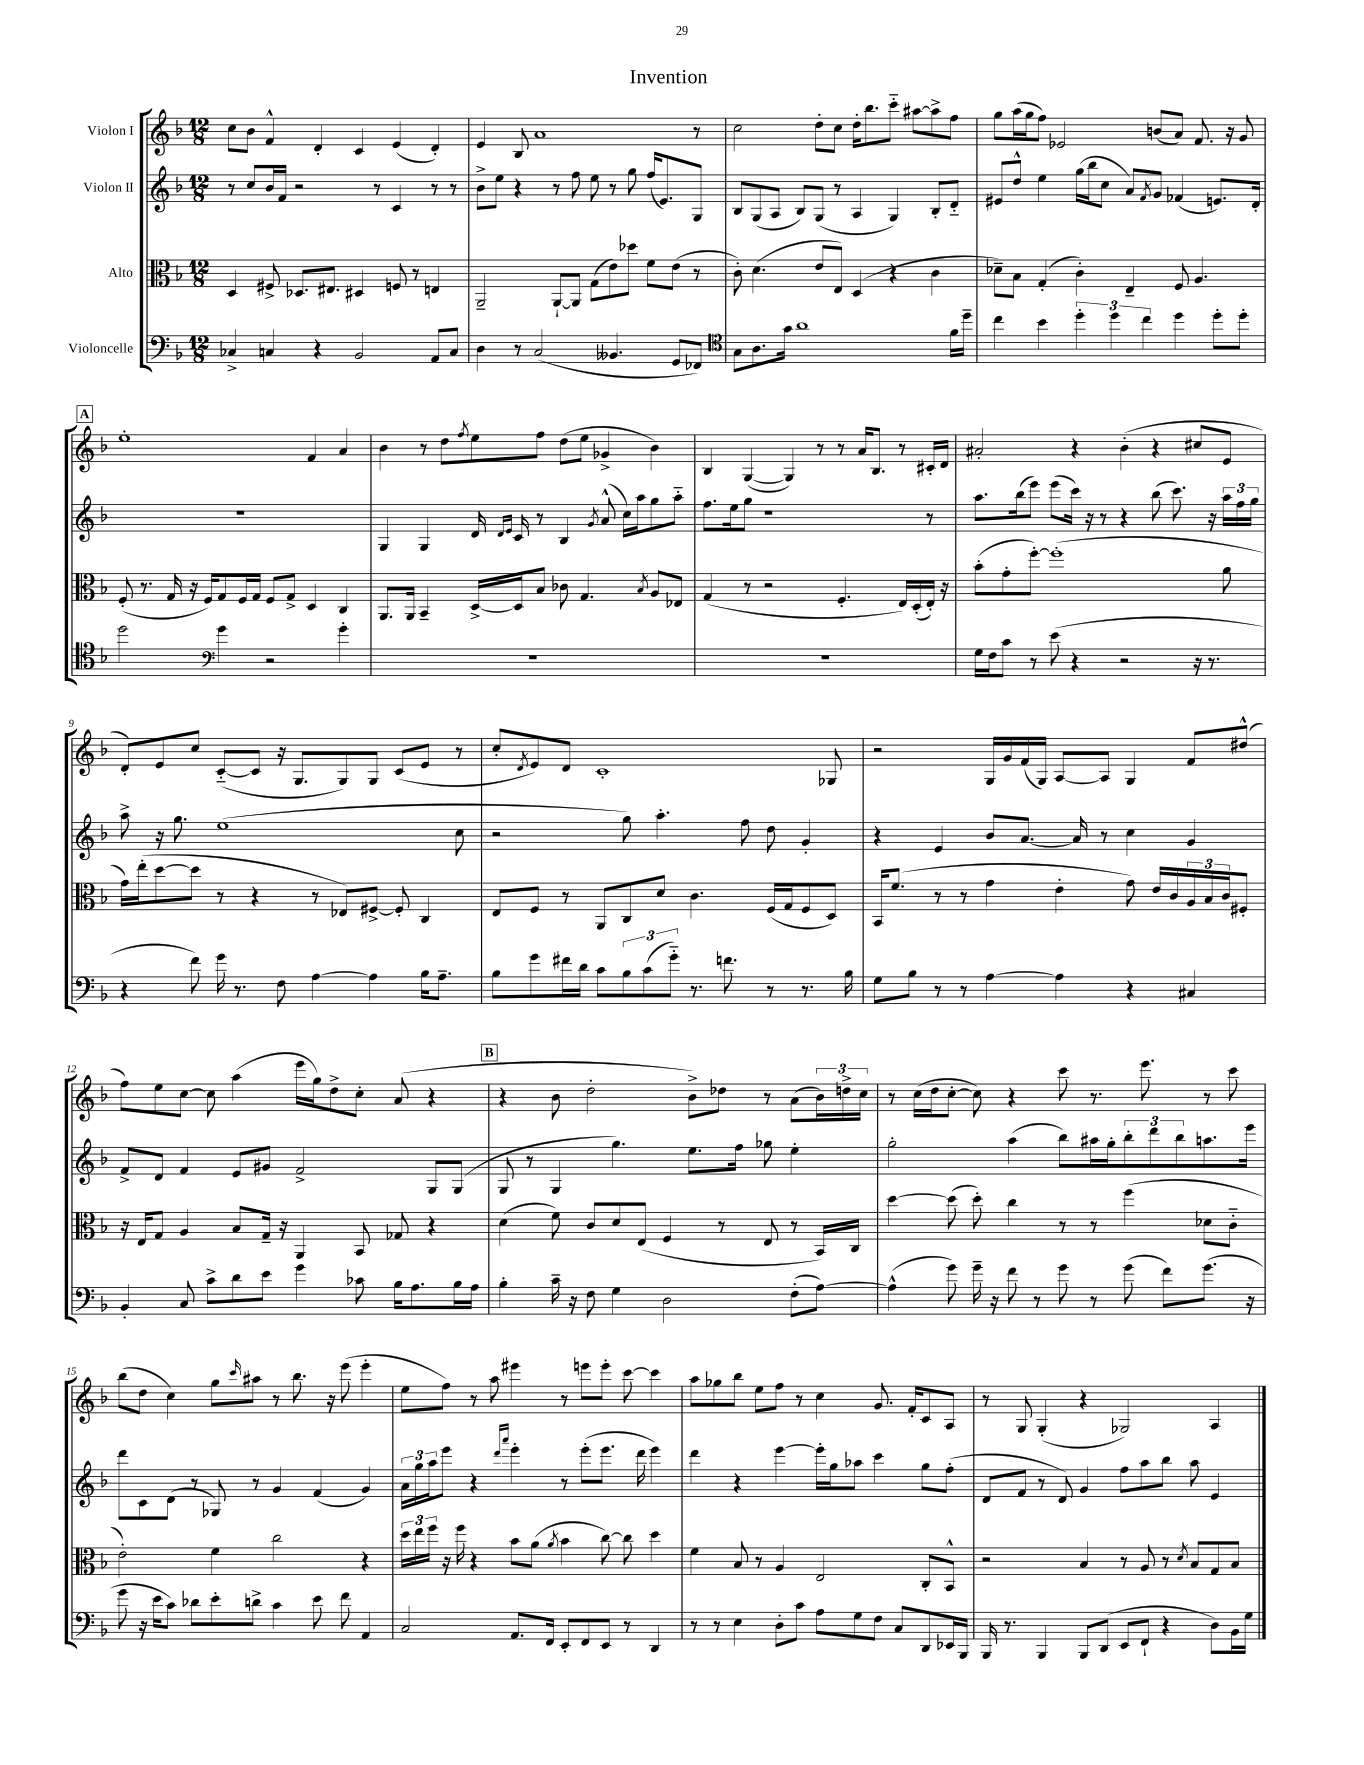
\header { title = "Invention" }
<<
\new StaffGroup <<
\new Staff = "s0" \with { instrumentName = "Violon I" } {
    \clef treble \key f \major \numericTimeSignature \time 12/8
    c''8 bes'8 f'4-^ d'4-. c'4 e'4( d'4-.) |
    e'4 bes8 a'1 r8 |
    c''2 d''8-. c''8 d''16-. bes''8. c'''8-_ ais''8~ ais''8-> f''8 |
    g''8 a''16( g''16 f''8) ees'2 b'8( a'8) f'8. r16 g'8 |
    \mark \markup { \box "A" } e''1-. f'4 a'4 |
    bes'4 r8 d''8 \acciaccatura { f''8 } e''8 f''8 d''8( e''8 ges'4-> bes'4) |
    bes4 g4~( g4) r8 r8 a'16 bes8. r8 cis'16-. d'16 |
    ais'2-. r4 bes'4-.( r4 cis''8 e'8 |
    d'8-.) e'8 c''8 c'8~-_( c'8 r16 g8. g8) g8 c'8( e'8 r8 |
    c''8-. \acciaccatura { d'8 } e'8) d'8 c'1-. ges8 |
    r2 g16 g'16 f'16( g16) a8~ a8 g4 f'8 dis''8-^( |
    f''8) e''8 c''8~ c''8 a''4( e'''16 g''16) d''8-> c''8-. a'8( r4 |
    \mark \markup { \box "B" } r4 bes'8 d''2-. bes'8->) des''8 r8 a'8( \tuplet 3/2 { bes'16) d''16-> c''16 } |
    r8 c''16( d''16 c''8~-. c''8) r4 c'''8 r8. e'''8. r8 c'''8 |
    bes''8( d''8 c''4) g''8 \grace { c'''16 } ais''8 r8 bes''8. r16 e'''8( e'''4-. |
    e''8 f''8) r8 a''8 eis'''4 r8 e'''8 e'''8-. c'''8~ c'''4 |
    a''8 ges''8 bes''8 e''8 f''8 r8 c''4 g'8. f'16-. c'8 a8 |
    r8 g8 g4-.( r4 ges2) a4 \bar "|." |
}
\new Staff = "s1" \with { instrumentName = "Violon II" } {
    \clef treble \key f \major \numericTimeSignature \time 12/8
    r8 c''8 bes'16 f'16 r2 r8 c'4 r8 r8 |
    bes'8-> e''8 r4 r8 f''8 e''8 r8 g''8 f''16( e'8.) g8 |
    bes8 g8( a8 bes8) g8( r8 a4 g4) bes8-. d'8-_ |
    eis'8 d''8-^ e''4 g''16( bes''16 c''8 a'8) \acciaccatura { f'8 } g'8 fes'4( e'8.) d'16-. |
    \mark \markup { \box "A" } R1. |
    g4 g4 d'16 \grace { d'16 e'16 } c'16 r8 bes4 \acciaccatura { g'8 } a'8-^( c''16) a''16 g''8 a''8-_ |
    f''8. e''16 g''8 r1 r8 |
    a''8. bes''16( e'''8) e'''8( c'''16) r16 r8 r4 bes''8( c'''8.) r16 \tuplet 3/2 { a''16 f''16 g''16 } |
    a''8-> r16 g''8. e''1( c''8 |
    r2 g''8) a''4.-. f''8 d''8 g'4-. |
    r4 e'4 bes'8 a'8.~ a'16 r8 c''4 g'4 |
    f'8-> d'8 f'4 e'8 gis'8 f'2-> g8 g8( |
    \mark \markup { \box "B" } g8 r8 g4 g''4.) e''8. f''16 ges''8 e''4-. |
    g''2-. a''4( bes''8) ais''16 g''16-. \tuplet 3/2 { bes''8-. d'''8 bes''8 } a''8. e'''16 |
    d'''8 c'8 d'8( r8 ges8) r8 g'4 f'4( g'4) |
    \tuplet 3/2 { a'16 g''16 a''16 } e'''8 r4 \grace { d'''16 a'''16 } e'''4-. r8 e'''8-.( e'''8. d'''16 e'''4) |
    d'''4 r4 e'''4~ e'''16-. g''16 aes''8 c'''4 g''8 f''8-.( |
    d'8 f'8 r8 d'8) g'4 f''8 a''8 bes''8 a''8 e'4 \bar "|." |
}
\new Staff = "s2" \with { instrumentName = "Alto" } {
    \clef alto \key f \major \numericTimeSignature \time 12/8
    d4 fis8-> des8. eis8. dis4 f8 r8 e4 |
    a,2-- a,8~-! a,8 g8( e'8) des''8 f'8 e'8( r8 |
    c'8-.) d'4.( e'8 e8) d4( r4 c'4 |
    des'8--) bes8 g4-.( c'4-.) e4-- f8 a4. |
    \mark \markup { \box "A" } f8-.( r8. g16 r16 f16) g8 f16 g16 f8 g8-> d4 c4 |
    a,8. a,16 bes,4-- d16~-> d16 bes8 ces'8 g4. \acciaccatura { bes8 } a8 ees8 |
    g4( r8 r2 f4.-. e16) d16-.( e16-.) r16 |
    bes'8-.( g'8-. f''8~-.) f''1-.( a'8 |
    g'16) e''16-.( d''8~ d''8 r8 r4 r8 ees8) fis8~-> fis8-. c4 |
    e8 f8 r8 a,8 c8 d'8 c'4. f16( g16 f8 d8) |
    bes,16 f'8.( r8 r8 g'4 e'4-. g'8) e'16 c'16 \tuplet 3/2 { a16 bes16 c'16 } fis8-. |
    r16 e16 g8 a4 bes8 g16-- r16 a,4 bes,8 ges8 r4 |
    \mark \markup { \box "B" } d'4( f'8) c'8 d'8 e8( f4 r8 e8 r8 bes,16) c16 |
    d''4~ d''8( d''8-.) c''4 r8 r8 f''4( des'8 c'8-_ |
    e'2-.) f'4 c''2 r4 |
    \tuplet 3/2 { d''16 e''16 f''16 } r16 f''16 r4 bes'8 a'8( \acciaccatura { a'8 } bes'4 c''8~) c''8 d''4 |
    f'4 bes8 r8 a4 e2 c8-. bes,8-^ |
    r2 bes4 r8 a8 r8 \acciaccatura { d'8 } bes8 g8 bes8 \bar "|." |
}
\new Staff = "s3" \with { instrumentName = "Violoncelle" } {
    \clef bass \key f \major \numericTimeSignature \time 12/8
    ces4-> c4 r4 bes,2 a,8 c8 |
    d4 r8 c2( beses,4. g,8 fes,8) |
    \clef tenor g8 a8. g'16 a'1 f'16 d''16-- |
    c''4 bes'4 \tuplet 3/2 { d''4-. d''4 c''4 } d''4 d''8-. d''8-. |
    \mark \markup { \box "A" } d''2 \clef bass g'4 r2 g'4-. |
    R1. |
    R1. |
    g16 f16 c'8 r8 e'8( r4 r2 r16 r8. |
    r4 f'8) g'16 r8. f8 a4~ a4 bes16 a8.-- |
    bes8 g'8 fis'16 d'16 c'8 \tuplet 3/2 { bes8 c'8( g'8-_) } r8. f'8. r8 r8. bes16 |
    g8 bes8 r8 r8 a4~ a4 r4 cis4 |
    bes,4-. c8 c'8-> d'8 e'8 g'4 ces'8 bes16 a8. bes16 a16 |
    \mark \markup { \box "B" } bes4-. c'16-- r16 f8 g4 d2 f8-.( a8~) |
    a4-^( g'8) g'16-- r16 f'8 r8 g'8 r8 g'8( f'8) g'8.( r16 |
    g'8 r16 e'16 c'8) des'8 e'8-. d'8-> c'4 e'8 f'8 a,4 |
    c2 a,8. f,16 e,8-. f,8 e,8 r8 d,4 |
    r8 r8 e4 d8-. c'8 a8 g8 f8 c8 d,8 ees,16 bes,,16 |
    bes,,16 r8. bes,,4 bes,,8 d,8( e,8 f,8-! r4 d8) bes,16 g16 \bar "|." |
}
>>
>>
